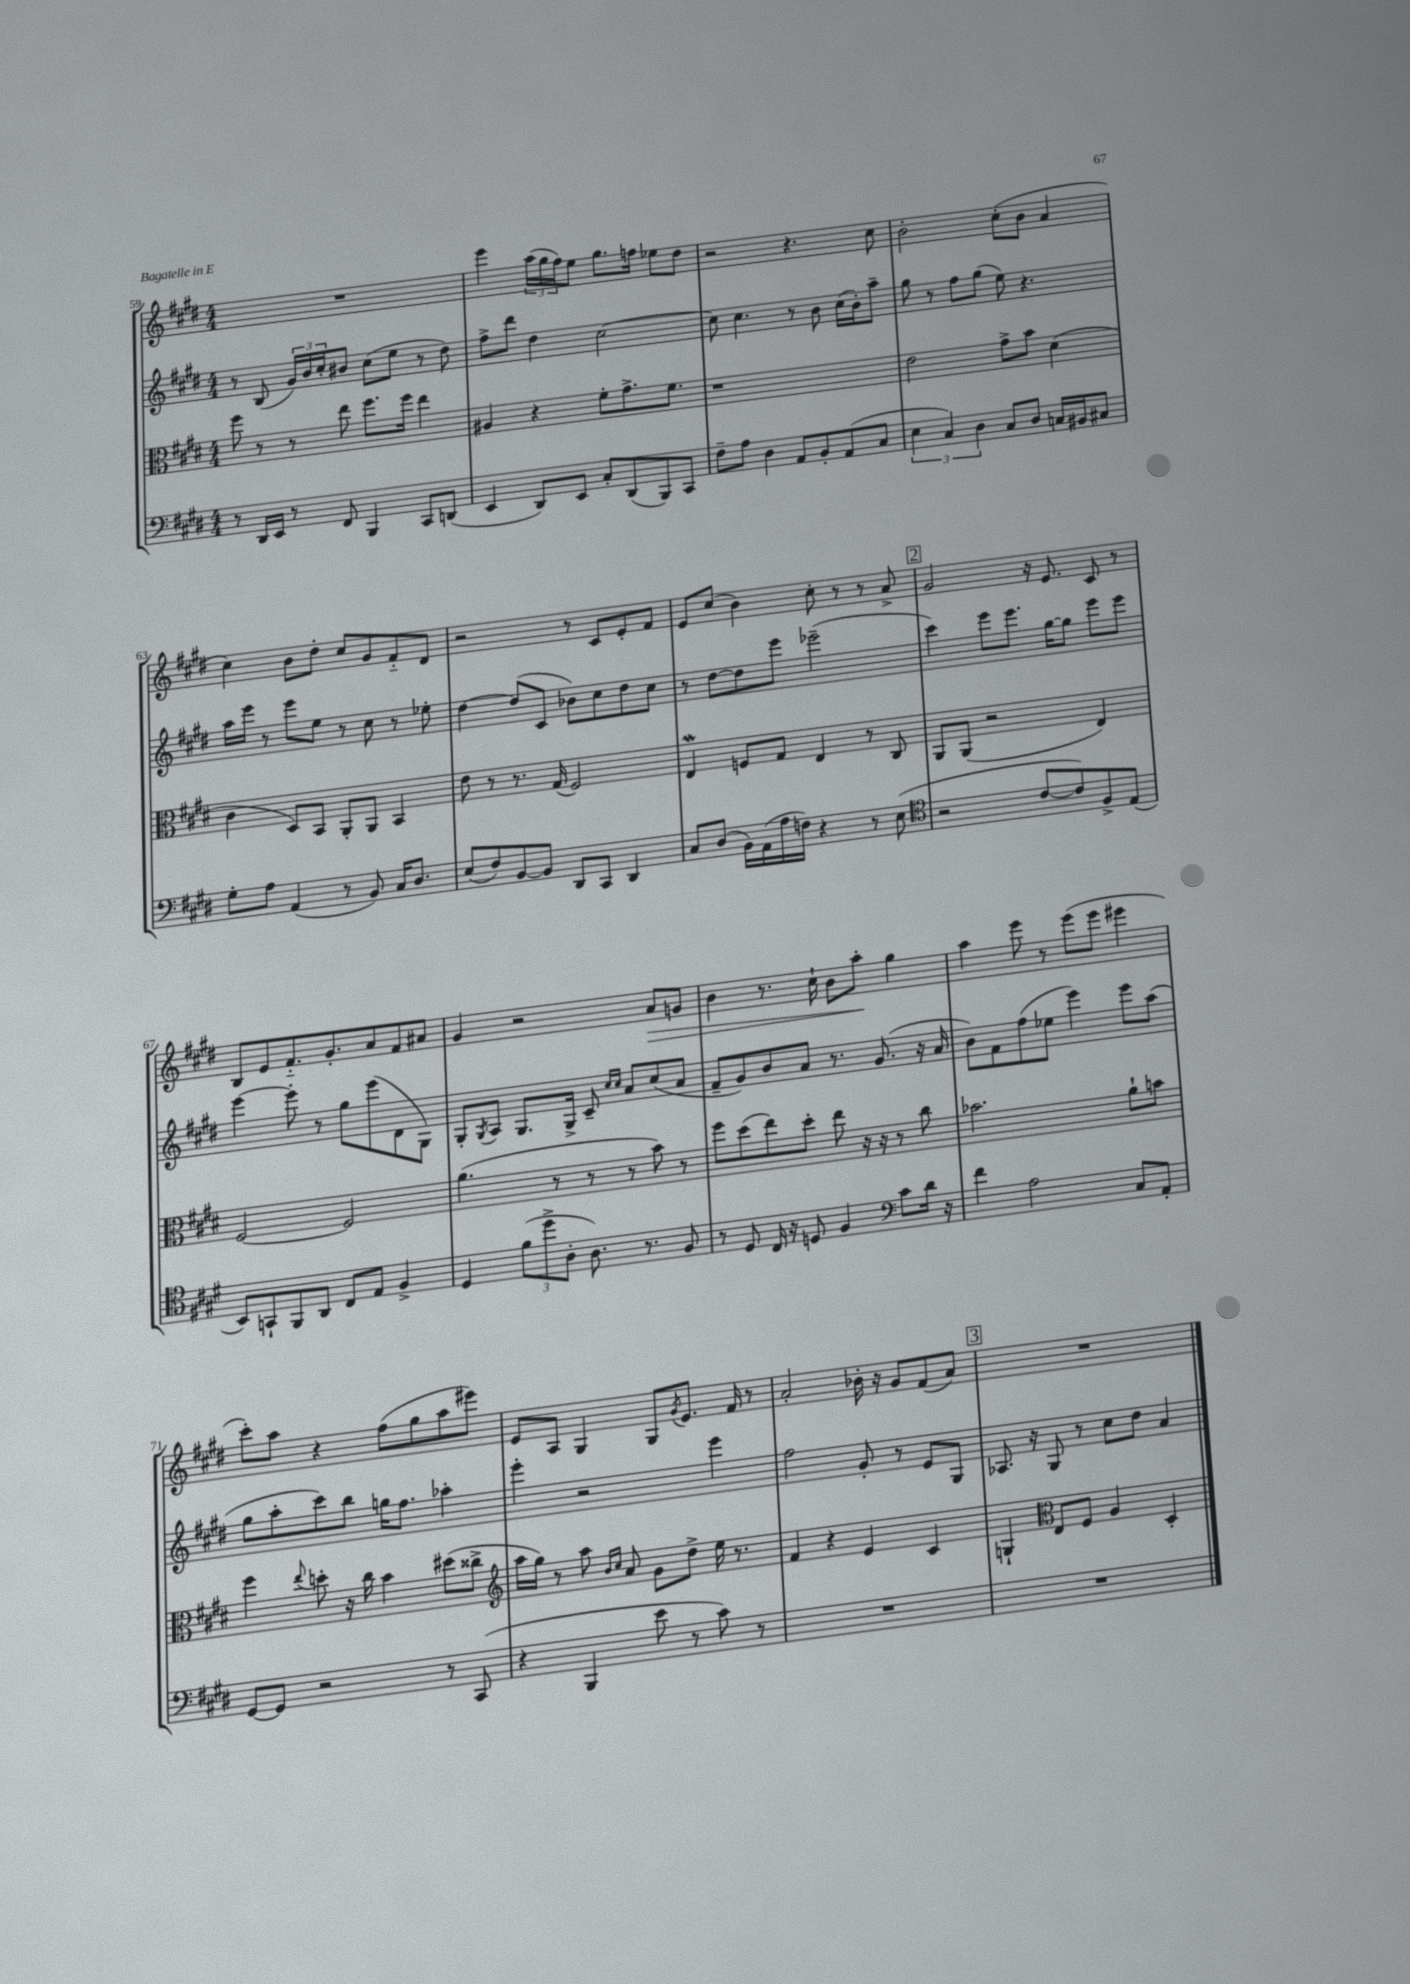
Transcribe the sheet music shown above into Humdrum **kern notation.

**kern	**kern	**kern	**kern	**dynam
*part4	*part3	*part2	*part1	*part1
*staff4	*staff3	*staff2	*staff1	*staff1
*clefF4	*clefC3	*clefG2	*clefG2	*
*k[f#c#g#d#]	*k[f#c#g#d#]	*k[f#c#g#d#]	*k[f#c#g#d#]	*
*M4/4	*M4/4	*M4/4	*M4/4	*
=59	=59	=59	=59	=59
8r	8ff#\	8r	1r	.
16DD#/LL	8r	(8B/	.	.
16EE/JJ	.	.	.	.
8r	8r	24g#/LL)	.	.
.	.	24b/	.	.
.	.	24cc#'/J	.	.
8FF#/	8ee\	8b#X/J	.	.
4BBB/	8.ff#\L	(8cc#\L	.	.
.	.	8ee\J	.	.
.	16ff#\Jk	.	.	.
8CC#/L	4ee\	8r	.	.
(8DDn/J	.	8dd#\)	.	.
=60	=60	=60	=60	=60
4EE/	4A#X/	8ff#^\L	4eee\	.
.	.	8ddd#\J	.	.
8DD#/L)	4r	4dd#\	(24aa\LL	.
.	.	.	24gg#\	.
.	.	.	24ff#\J)	.
8EE/J	.	.	8ee\J	.
8C#'/L	8f#'\L	[2cc#\	8.gg#\L	.
(8DD#/	8.g#^\	.	.	.
.	.	.	16ffn\Jk	.
8BBB/)	.	.	8ee-X\L	.
.	8.f#\J	.	.	.
8CC#/J	.	.	8dd#\J	.
=61	=61	=61	=61	=61
8F#~\L	1r	8cc#\]	2r	.
8A\J	.	4.cc#\	.	.
4D#\	.	.	.	.
8AA/L	.	8r	4.r	.
8BB'/	.	8b\	.	.
(8AA/	.	(16cc#\LL	.	.
.	.	16b'\J)	.	.
8C#/J	.	8aa~\J	8cc#\	.
=62	=62	=62	=62	=62
6E\	2e\	8gg#\	2b'\	.
.	.	8r	.	.
6C#/)	.	.	.	.
.	.	8ff#\L	.	.
6D#\	.	.	.	.
.	.	(8gg#\J	.	.
8C#/L	8g#^\L	8ee\)	(8cc#'\L	.
8D#/J	8b\J	4.r	8b\J	.
16Cn/LL	(4d#\	.	4a/	.
16BB#X/J	.	.	.	.
8C#X/J	.	.	.	.
!!LO:LB:g=z
=63	=63	=63	=63	=63
8G#'\L	4c#\	16aa\LL	4cc#\)	.
.	.	16eee\JJ	.	.
8A\J	.	8r	.	.
(4AA/	8D#/L)	8eee\L	8b\L	.
.	8BB/J	8ee\J	8dd#'\J	.
8r	8AA'/L	8r	8cc#/L	.
8BB/)	8AA/J	8cc#\	8g#/	.
16C#/KL	4BB/	8r	8f#/	.
8.D#/J	.	.	.	.
.	.	8ee-X'\	8d#/J	.
=64	=64	=64	=64	=64
(8E/L	8e\	[4dd#\	2r	.
8F#/)	8r	.	.	.
[8BB/	8.r	(8dd#/L]	.	.
8BB/J]	.	8c#/J	.	.
.	(16G#/	.	.	.
8DD#/L	2F#/)	8b-X\L)	8r	.
8CC#/J	.	8cc#\	8c#/L	.
4DD#/	.	8dd#\	8e'/	.
.	.	8cc#\J	8f#/J	.
=65	=65	=65	=65	=65
8C#/L	4Ew/	8r	8e/L	.
(8D#/J	.	[8dd#\L	(8cc#/J	.
16BB\LL)	8Fn/L	8dd#\]	4b\)	.
(16AA\	.	.	.	.
16A\	8G#/J	8eee\J	.	.
16Fn\JJ)	.	.	.	.
4r	4E/	(2eee-X~\	8cc#'\	.
.	.	.	8r	.
8r	8r	.	8r	.
(8E\	8C#/	.	8a^/	.
!!LO:REH:place=s1:t=2
=66	=66	=66	=66	=66
*clefC4	*	*	*	*
2r	8AA/L	4ccc#\)	2g#/	.
.	(8AA/J	.	.	.
.	2r	8eee\L	.	.
.	.	8.eee\J	.	.
[8c#/L	.	.	16r	.
.	.	[16gg#\KL	8.e/	.
8c#/])	.	8gg#\J]	.	.
8F#^/	4E/)	8eee\L	8c#/	.
(8E/J	.	8eee\J	8r	.
!!LO:LB:g=z
=67	=67	=67	=67	=67
8BB/L)	[2F#/	[4eee\	8B/L	.
8GGn`/	.	.	8e/	.
8FF#/	.	8eee'\]	8.f#/	.
8AA/J	.	8r	.	.
.	.	.	8.g#'/	.
8C#/L	2F#/]	8gg#\L	.	.
8E/J	.	(8eee\	8a/	.
4F#^/	.	8d#\	8f#/	.
.	.	8G#\J)	8a#X/J	.
=68	=68	=68	=68	=68
4D#/	(4.a\	8G#'/L	4g#/	.
.	.	8qG#/	.	.
.	.	8A/J	.	.
(12f#\L	.	8.G#/L	2r	.
12dd#^\	.	.	.	.
.	8r	.	.	.
12A'\J	.	.	.	.
.	.	16G#^/Jk	.	.
8.A\)	8r	8c#~/	.	.
.	.	16qqcc#/LL	.	.
.	.	16qqcc#/JJ	.	.
.	8r	8a/L	.	.
8.r	.	.	.	.
!	!	!	!	!LO:HP:b
.	8b\)	(8cc#/	8a/L	>
8F#/	8r	8a/J	8gn/J	.
=69	=69	=69	=69	=69
8r	8ff#\L	8f#~/L	4b\	.
8D#/	(8dd#\	8g#/)	.	.
16C#/	8ee\)	8b/	8.r	.
16r	.	.	.	.
8Dn/	8dd#'\J	8a/J	.	.
.	.	.	16cc#`\	.
4F#/	8ee\	8.r	8b\L	.
.	16r	.	8aa'\J	.
.	16r	(8.g#/	.	.
*clefF4	*	*	*	*
8c#\L	8r	.	4gg#\	]
16d#\Jk	8cc#\	16r	.	.
16r	.	16a/	.	.
=70	=70	=70	=70	=70
4f#\	2.b-X\	8b\L)	4aa\	.
.	.	8f#\	.	.
2A\	.	(8ff#\	8eee\	.
.	.	8ee-X\J	8r	.
.	.	4eee\)	(8eee\L	.
.	.	.	8eee\J	.
8C#/L	8a`\L	8eee\L	4eee#X\	.
8AA'/J	8bn\J	(8aa\J	.	.
!!LO:LB:g=z
=71	=71	=71	=71	=71
[8GG#/L	4ff#\	8gg#\L	8ccc#'\L)	.
8GG#/J]	.	8aa'\	8aa\J	.
.	8qqee/	.	.	.
2r	8ddn'\	8ccc#\)	4r	.
.	16r	8bb\J	.	.
.	16cc#\	.	.	.
.	4b\	16ggn\KL	(8ff#\L	.
.	.	8.ff#\J	.	.
.	.	.	8gg#\	.
8r	(8dd#X\L	4aa-X'\	8aa\	.
(8CC#/	8cc##X^\J	.	8eee#X\J)	.
=72	=72	=72	=72	=72
*	*clefG2	*	*	*
4r	16aa\LL	4eee'\	8e/L	.
.	16gg#\JJ)	.	.	.
.	8r	.	8A/J	.
4BBB/	8aa\	2r	4G#/	.
.	16qqb/LL	.	.	.
.	16qqcc#/JJ	.	.	.
.	8a/	.	.	.
8e\	8g#\L	.	8G#/L	.
.	.	.	8qg#/	.
8r	8dd#^\J	.	8.e/J	.
8c#\)	16ee\	4eee\	.	.
.	8.r	.	16f#/	.
8r	.	.	8r	.
=73	=73	=73	=73	=73
1r	4f#/	2ff#\	2a'/	.
.	4r	.	.	.
.	4e/	8g#'/	16b-X'\	.
.	.	.	16r	.
.	.	8r	8g#/L	.
.	4c#/	8e/L	(8f#/	.
.	.	8G#/J	8a/J)	.
!!LO:REH:place=s1:t=3
=74	=74	=74	=74	=74
1r	4Gn`/	8.A-X/	1r	.
.	.	16r	.	.
*	*clefC3	*	*	*
.	8E/L	8G#/	.	.
.	8F#/J	8r	.	.
.	4A/	8cc#\L	.	.
.	.	8dd#\J	.	.
.	4D#'/	4a/	.	.
==	==	==	==	==
*-	*-	*-	*-	*-
